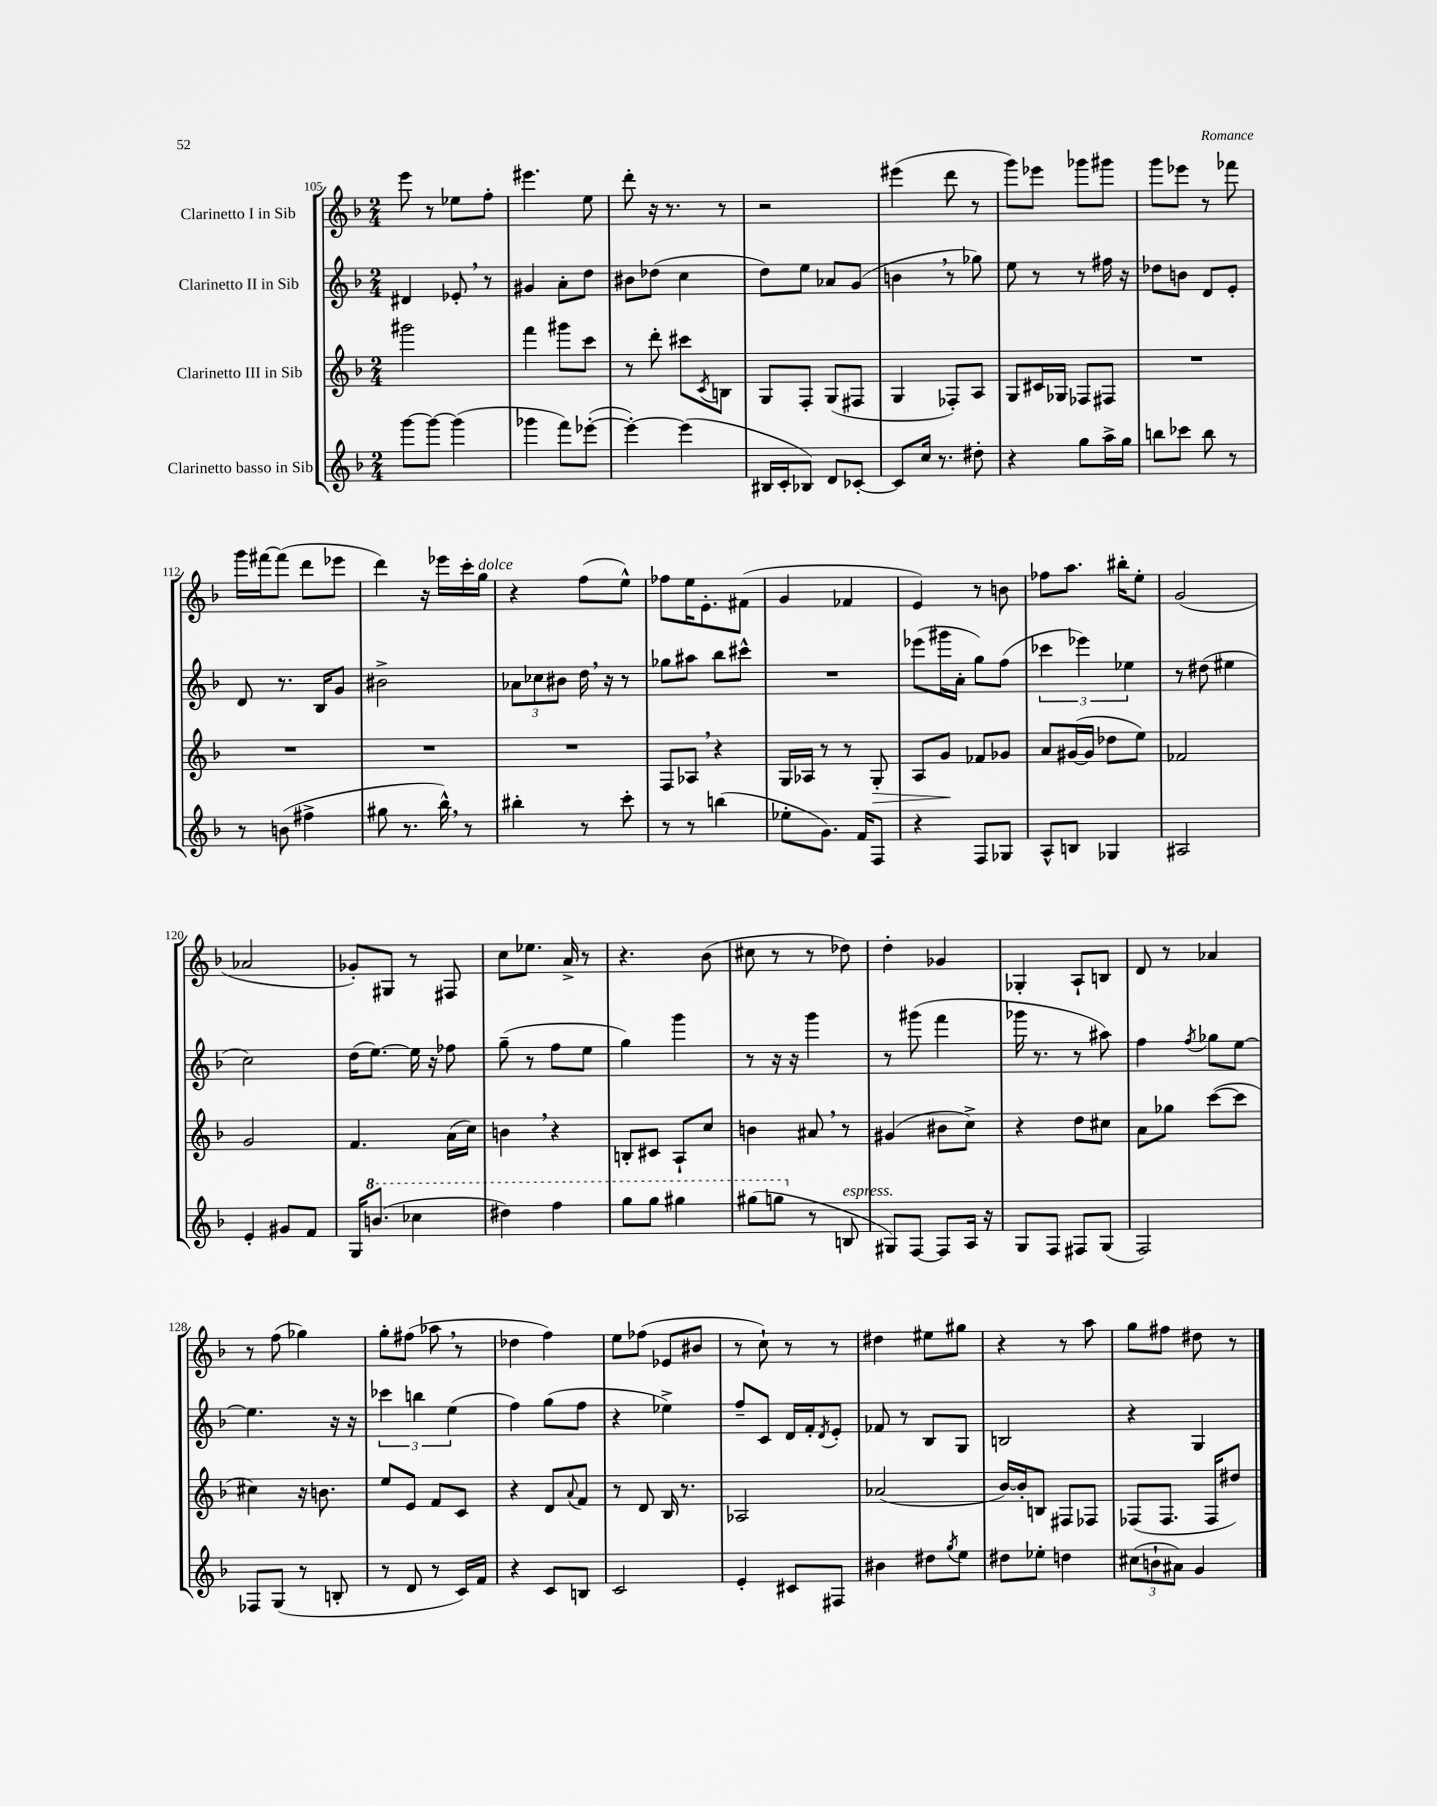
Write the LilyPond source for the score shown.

<<
\new StaffGroup <<
\new Staff = "s0" \with { instrumentName = "Clarinetto I in Sib" } {
    \clef treble \key f \major \numericTimeSignature \time 2/4
    e'''8 r8 ees''8 f''8-. |
    eis'''4. e''8 |
    d'''8-. r16 r8. r8 |
    r2 |
    eis'''4( d'''8 r8 |
    g'''8) ees'''8 ges'''8 gis'''8 |
    g'''8 ees'''8 r8 fes'''8 |
    g'''16 fis'''16~ fis'''8( d'''8 ees'''8 |
    d'''4) r16 ees'''16 c'''16-. g''16^\markup { \italic "dolce" } |
    r4 f''8( e''8-^) |
    fes''8 e''16 e'8.-. fis'8( |
    g'4 fes'4 |
    e'4) r8 b'8 |
    fes''8 a''8. bis''16-. e''8-. |
    g'2( |
    aes'2 |
    ges'8-.) gis8 r8 fis8 |
    c''8 ees''8. a'16-> r8 |
    r4. bes'8( |
    cis''8 r8 r8 des''8) |
    d''4-. ges'4 |
    ges4-. a8-! b8 |
    d'8 r8 aes'4 |
    r8 f''8( ges''4) |
    g''8-. fis''8( aes''8 \breathe r8 |
    des''4 f''4) |
    e''8 fes''8( ees'8 bis'8 |
    r8 c''8-!) r8 r8 |
    dis''4 eis''8 gis''8 |
    r4 r8 a''8 |
    g''8 fis''8 dis''8 r8 \bar "|." |
}
\new Staff = "s1" \with { instrumentName = "Clarinetto II in Sib" } {
    \clef treble \key f \major \numericTimeSignature \time 2/4
    dis'4 ees'8-. \breathe r8 |
    gis'4 a'8-. d''8 |
    bis'8 des''8( c''4 |
    d''8) e''8 aes'8 g'8( |
    b'4 \breathe r8 ges''8) |
    e''8 r8 r8 fis''16 r16 |
    des''8 b'8 d'8 e'8-. |
    d'8 r8. bes16 g'8 |
    bis'2-> |
    \tuplet 3/2 { aes'8 ces''8 bis'8 } d''16 \breathe r16 r8 |
    ges''8 ais''8 bes''8 cis'''8-^ |
    R2 |
    ees'''8( gis'''16 a'16-. g''8) f''8( |
    \tuplet 3/2 { ces'''4 ees'''4) ees''4 } |
    r8 dis''8( eis''4 |
    c''2) |
    d''16( e''8.~) e''16 r16 fes''8 |
    g''8--( r8 f''8 e''8 |
    g''4) g'''4 |
    r8 r16 r16 g'''4 |
    r8 gis'''8( f'''4 |
    ges'''16 r8. r8 ais''8) |
    f''4 \acciaccatura { f''8 } ges''8 e''8~ |
    e''4. r16 r16 |
    \tuplet 3/2 { ces'''4 b''4 e''4( } |
    f''4) g''8( f''8 |
    r4 ees''4->) |
    f''8-- c'8 d'16 f'16-. \acciaccatura { d'8 } e'8-. |
    fes'8 r8 bes8 g8 |
    b2 |
    r4 g4 \bar "|." |
}
\new Staff = "s2" \with { instrumentName = "Clarinetto III in Sib" } {
    \clef treble \key f \major \numericTimeSignature \time 2/4
    gis'''2 |
    f'''4 gis'''8 c'''8 |
    r8 d'''8-. cis'''8 \acciaccatura { c'8 } b8 |
    g8 f8-. g8( fis8 |
    g4 fes8-.) a8 |
    g8 cis'16 ges16 fes8 fis8 |
    R2 |
    R2 |
    R2 |
    R2 |
    f8 aes8 \breathe r4 |
    g16 aes16 r8 r8 g8-.\> |
    a8 g'8\! fes'8 ges'8 |
    a'8 gis'16~( gis'16 des''8 e''8) |
    fes'2 |
    g'2 |
    f'4. a'16( c''16) |
    b'4 \breathe r4 |
    b8-. cis'8 a8-! c''8 |
    b'4 ais'8 \breathe r8 |
    gis'4( bis'8 c''8->) |
    r4 d''8 cis''8 |
    a'8 ges''8 c'''8~( c'''8 |
    cis''4) r16 b'8. |
    e''8 e'8 f'8 c'8 |
    r4 d'8 \appoggiatura { a'8 } f'8 |
    r8 d'8 bes16 r8. |
    aes2 |
    aes'2( |
    bes'16~) bes'16-. b8 fis8 fes8 |
    fes8( fes8. fes16 dis''8) \bar "|." |
}
\new Staff = "s3" \with { instrumentName = "Clarinetto basso in Sib" } {
    \clef treble \key f \major \numericTimeSignature \time 2/4
    g'''8~ g'''8~ g'''4( |
    ges'''4 f'''8) ees'''8~-.( |
    ees'''4~-.) ees'''4( |
    bis16 c'16-. bes8) d'8 ces'8~-. |
    ces'8 c''16 r8. dis''8-. |
    r4 g''8 a''16-> g''16 |
    b''8 ces'''8 b''8 r8 |
    r8 b'8( fis''4-> |
    gis''8 r8. bes''16-^) \breathe r8 |
    bis''4-. r8 c'''8-. |
    r8 r8 b''4( |
    ees''8-. g'8.) f'16 f8 |
    r4 f8 ges8 |
    a8-^ b8 ges4 |
    ais2 |
    e'4-. gis'8 f'8 |
    g16 \ottava #1 b''8.( ces'''4 |
    dis'''4) f'''4 |
    g'''8 g'''8 gis'''4 |
    gis'''8( g'''8 \ottava #0 r8 b8^\markup { \italic "espress." } |
    gis8) f8~ f8 a16 r16 |
    g8 f8 fis8 g8( |
    f2) |
    fes8 g8( r8 b8-. |
    r8 d'8 r8 c'16) f'16 |
    r4 c'8 b8 |
    c'2 |
    e'4-. cis'8 fis8 |
    bis'4 dis''8 \acciaccatura { g''8 } e''8 |
    dis''8 ees''8-. d''4 |
    \tuplet 3/2 { cis''8( b'8-! ais'8) } g'4 \bar "|." |
}
>>
>>
\layout { \context { \Score currentBarNumber = #105 } }
